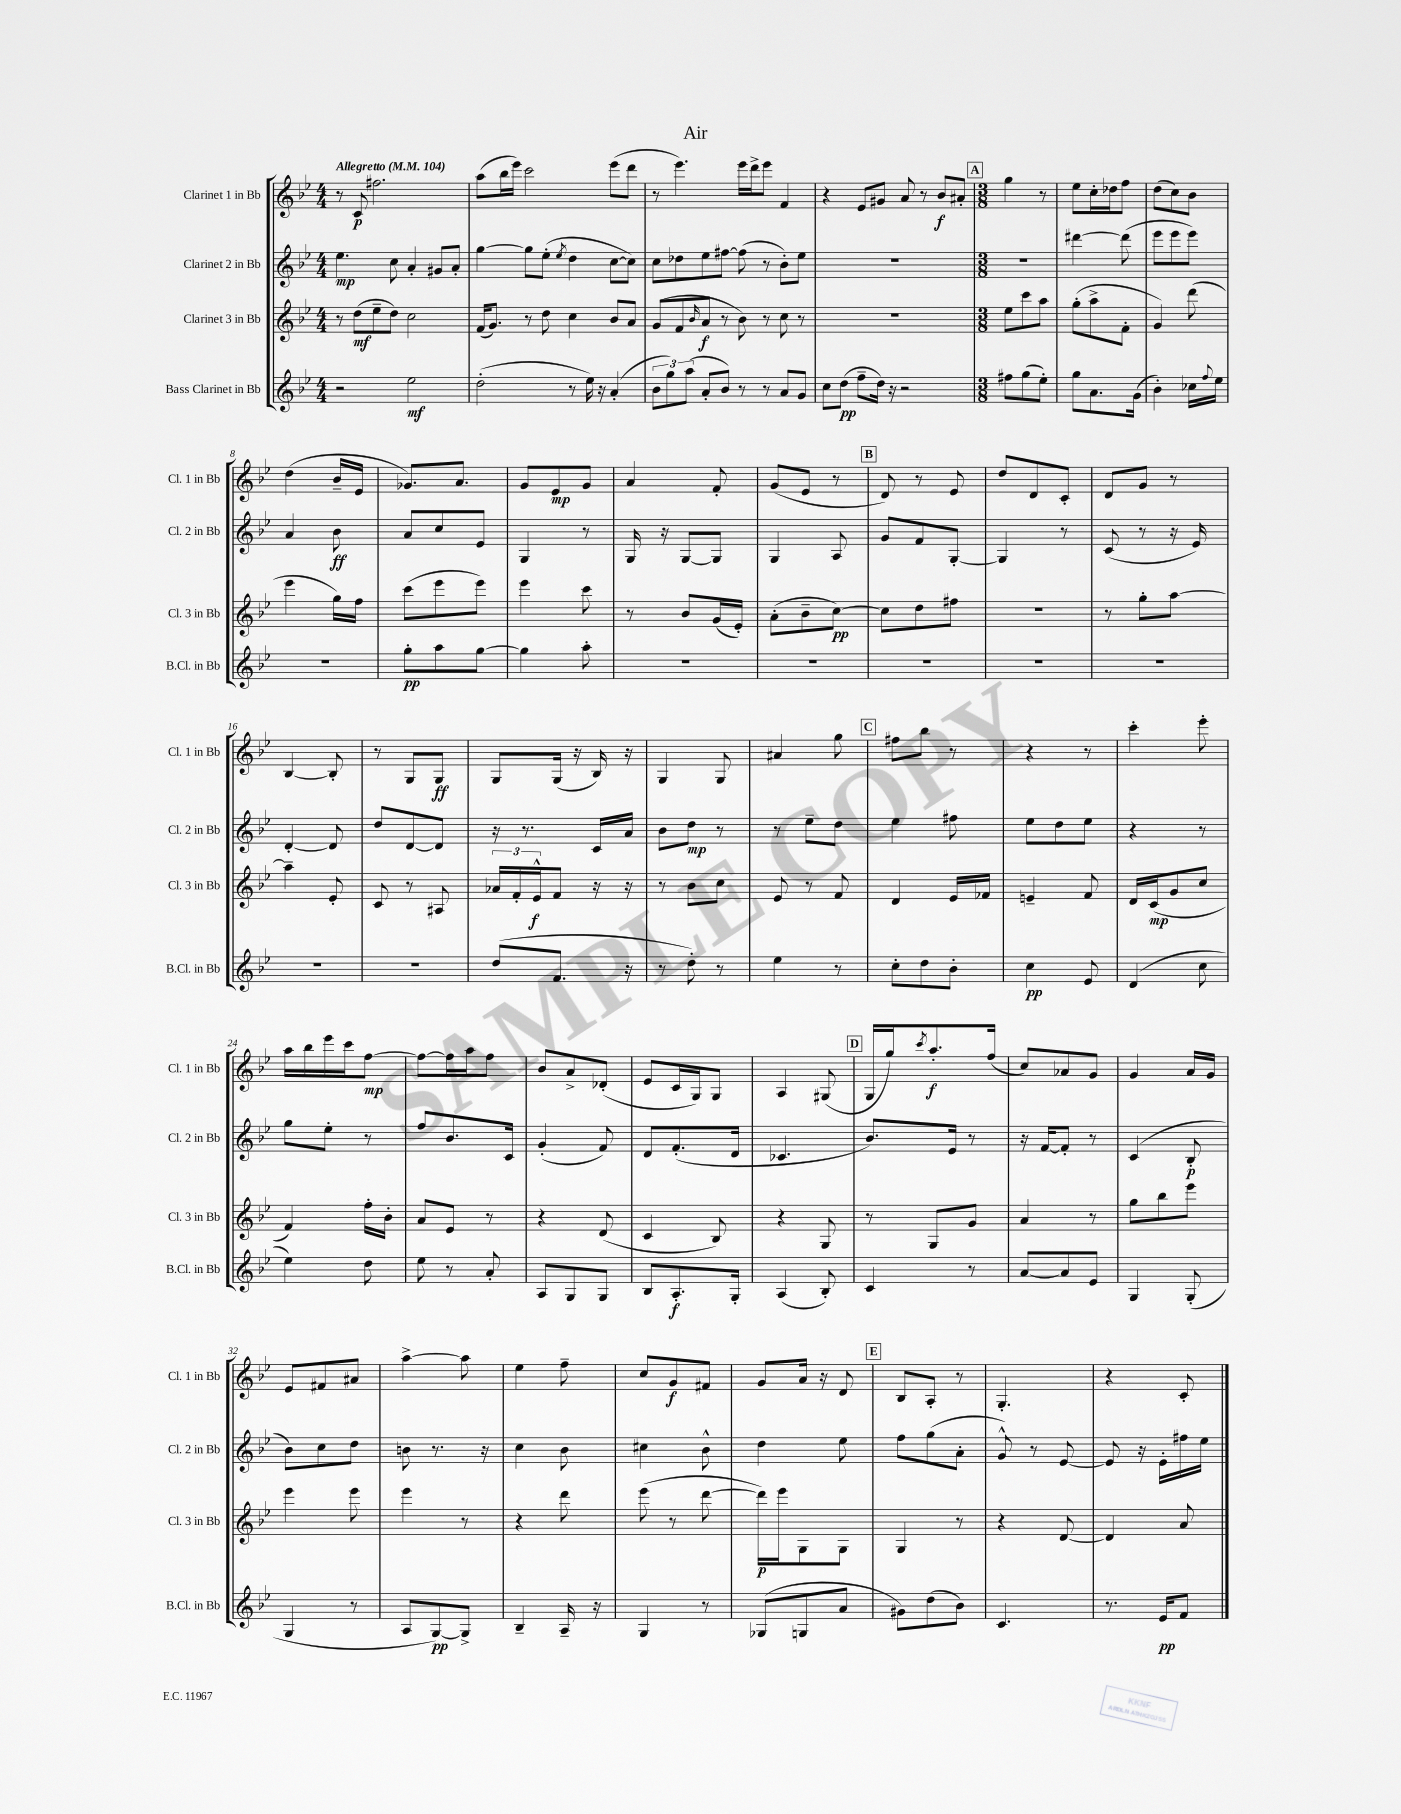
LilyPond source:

\header { title = "Air" }
<<
\new StaffGroup <<
\new Staff = "s0" \with { instrumentName = "Clarinet 1 in Bb" shortInstrumentName = "Cl. 1 in Bb" } {
    \clef treble \key bes \major \numericTimeSignature \time 4/4 \tempo "Allegretto" 4 = 104
    r8 c'8\p fis''2. |
    a''8( bes''16 ees'''16) c'''2 ees'''8( d'''8 |
    r8 ees'''4.) ees'''16 d'''16-> ees'''8 f'4 |
    r4 ees'8 gis'8 a'8 r8 bes'8\f ais'8-. |
    \mark \markup { \box "A" } \numericTimeSignature \time 3/8 g''4 r8 |
    ees''8 c''16-. des''16 f''8 |
    d''8( c''8) bes'8 |
    d''4( bes'16-- ees'16 |
    ges'8.) a'8. |
    g'8 ees'8\mp g'8 |
    a'4 f'8-. |
    g'8( ees'8 r8 |
    \mark \markup { \box "B" } d'8) r8 ees'8 |
    d''8 d'8 c'8-. |
    d'8 g'8 r8 |
    bes4~ bes8-. |
    r8 g8 g8\ff |
    g8 g16( r16 bes16) r16 |
    g4 g8 |
    ais'4 g''8 |
    \mark \markup { \box "C" } fis''8 bes''8 r8 |
    r4 r8 |
    c'''4-. ees'''8-. |
    a''16 bes''16 ees'''16 c'''16 f''8~\mp |
    f''8~ f''16 a''16 f''8 |
    bes'8 a'8-> des'8-.( |
    ees'8 c'16 g16) g8 |
    a4 gis8( |
    \mark \markup { \box "D" } g16 g''16) \acciaccatura { c'''8 } a''8.-.\f f''16( |
    c''8) aes'8 g'8 |
    g'4 a'16 g'16 |
    ees'8 fis'8 ais'8 |
    a''4~-> a''8 |
    ees''4 f''8-- |
    c''8 g'8\f fis'8 |
    g'8 a'16 r16 d'8 |
    \mark \markup { \box "E" } bes8 a8-. r8 |
    g4.-. |
    r4 c'8-. \bar "|." |
}
\new Staff = "s1" \with { instrumentName = "Clarinet 2 in Bb" shortInstrumentName = "Cl. 2 in Bb" } {
    \clef treble \key bes \major \numericTimeSignature \time 4/4
    ees''4.\mp c''8 a'4-. gis'8 a'8-. |
    g''4~ g''8 ees''8-.( \acciaccatura { ees''8 } d''4 c''8~ c''8) |
    c''8 des''8 ees''8 fis''8~ fis''8( r8 bes'8-.) ees''8 |
    R1 |
    \mark \markup { \box "A" } \numericTimeSignature \time 3/8 R4. |
    dis'''4~ dis'''8( |
    ees'''8 ees'''8 ees'''8) |
    a'4 bes'8\ff |
    a'8 c''8 ees'8 |
    g4 r8 |
    g16 r16 g8~ g8 |
    g4 a8 |
    \mark \markup { \box "B" } g'8 f'8 g8~-. |
    g4 r8 |
    c'8( r8 r16 ees'16) |
    d'4~-. d'8 |
    d''8 d'8~ d'8 |
    r16 r8. c'16 a'16 |
    bes'8 d''8\mp r8 |
    r8 ees''8-- d''8 |
    \mark \markup { \box "C" } ees''4 fis''8 |
    ees''8 d''8 ees''8 |
    r4 r8 |
    g''8 ees''8-. r8 |
    f''8 bes'8. c'16 |
    g'4-.( f'8) |
    d'8 f'8.-.( d'16 |
    ces'4. |
    \mark \markup { \box "D" } bes'8.) ees'16 r8 |
    r16 f'16~ f'8-. r8 |
    c'4( bes8-.\p |
    bes'8) c''8 d''8 |
    b'8 r8. r16 |
    c''4 bes'8 |
    cis''4 bes'8-^ |
    d''4 ees''8 |
    \mark \markup { \box "E" } f''8 g''8( a'8-. |
    g'8-^) r8 ees'8~ |
    ees'8 r16 ees'16-. fis''16 ees''16 \bar "|." |
}
\new Staff = "s2" \with { instrumentName = "Clarinet 3 in Bb" shortInstrumentName = "Cl. 3 in Bb" } {
    \clef treble \key bes \major \numericTimeSignature \time 4/4
    r8 d''8\mf( ees''8-- d''8) c''2 |
    f'16( g'8.) r8 d''8 c''4 bes'8 a'8 |
    g'8( f'8 \grace { bes'16 } a'8\f r8 bes'8) r8 c''8 r8 |
    R1 |
    \mark \markup { \box "A" } \numericTimeSignature \time 3/8 ees''8 c'''8 a''8 |
    g''8-.( a''8-> f'8-. |
    g'4) d'''8( |
    ees'''4 g''16) f''16 |
    c'''8( ees'''8 ees'''8) |
    ees'''4 c'''8 |
    r8 bes'8 g'16( ees'16-.) |
    a'8-.( bes'8-- c''8~\pp) |
    \mark \markup { \box "B" } c''8 d''8 fis''8 |
    R4. |
    r8 g''8-. a''8~ |
    a''4-- ees'8-. |
    c'8 r8 ais8 |
    \tuplet 3/2 { aes'16 f'16-. ees'16-^\f } f'8 r16 r16 |
    r8 bes'8 c''8 |
    ees'8 r8 f'8 |
    \mark \markup { \box "C" } d'4 ees'16 fes'16 |
    e'4-- f'8 |
    d'16 c'16\mp( g'8 c''8 |
    f'4) f''16-. bes'16-. |
    a'8 ees'8 r8 |
    r4 d'8( |
    c'4 bes8) |
    r4 g8 |
    \mark \markup { \box "D" } r8 g8 g'8 |
    a'4 r8 |
    g''8 bes''8 ees'''8 |
    ees'''4 ees'''8 |
    ees'''4 r8 |
    r4 d'''8 |
    ees'''8( r8 d'''8~ |
    d'''16\p) ees'''16 g8 g8 |
    \mark \markup { \box "E" } g4 r8 |
    r4 d'8~ |
    d'4 a'8 \bar "|." |
}
\new Staff = "s3" \with { instrumentName = "Bass Clarinet in Bb" shortInstrumentName = "B.Cl. in Bb" } {
    \clef treble \key bes \major \numericTimeSignature \time 4/4
    r2 ees''2\mf |
    d''2-.( r8 ees''16) r16 a'4-.( |
    \tuplet 3/2 { bes'8 g''8) a''8( } a'8-. bes'8) r8 r8 a'8 g'8 |
    c''8 d''8\pp( f''8-- d''16) r16 r2 |
    \mark \markup { \box "A" } \numericTimeSignature \time 3/8 fis''8 g''8( ees''8-.) |
    g''8 a'8. g'16( |
    bes'4-.) ces''16 \appoggiatura { f''8 } ees''16 |
    R4. |
    g''8-.\pp a''8 g''8~ |
    g''4 a''8-. |
    R4. |
    R4. |
    \mark \markup { \box "B" } R4. |
    R4. |
    R4. |
    R4. |
    R4. |
    d''8( f'8. r16 |
    r8 d''8-.) r8 |
    ees''4 r8 |
    \mark \markup { \box "C" } c''8-. d''8 bes'8-. |
    c''4\pp ees'8 |
    d'4( c''8 |
    ees''4) d''8 |
    ees''8 r8 a'8-. |
    a8 g8 g8 |
    bes8 a8.-.\f g16-. |
    a4( bes8-.) |
    \mark \markup { \box "D" } c'4 r8 |
    a'8~ a'8 ees'8 |
    g4 g8-.( |
    g4 r8 |
    a8 g8~\pp) g8-> |
    bes4-- a16-- r16 |
    g4 r8 |
    ges8( g8 a'8 |
    \mark \markup { \box "E" } gis'8) d''8( bes'8) |
    c'4. |
    r8. ees'16\pp f'8 \bar "|." |
}
>>
>>
